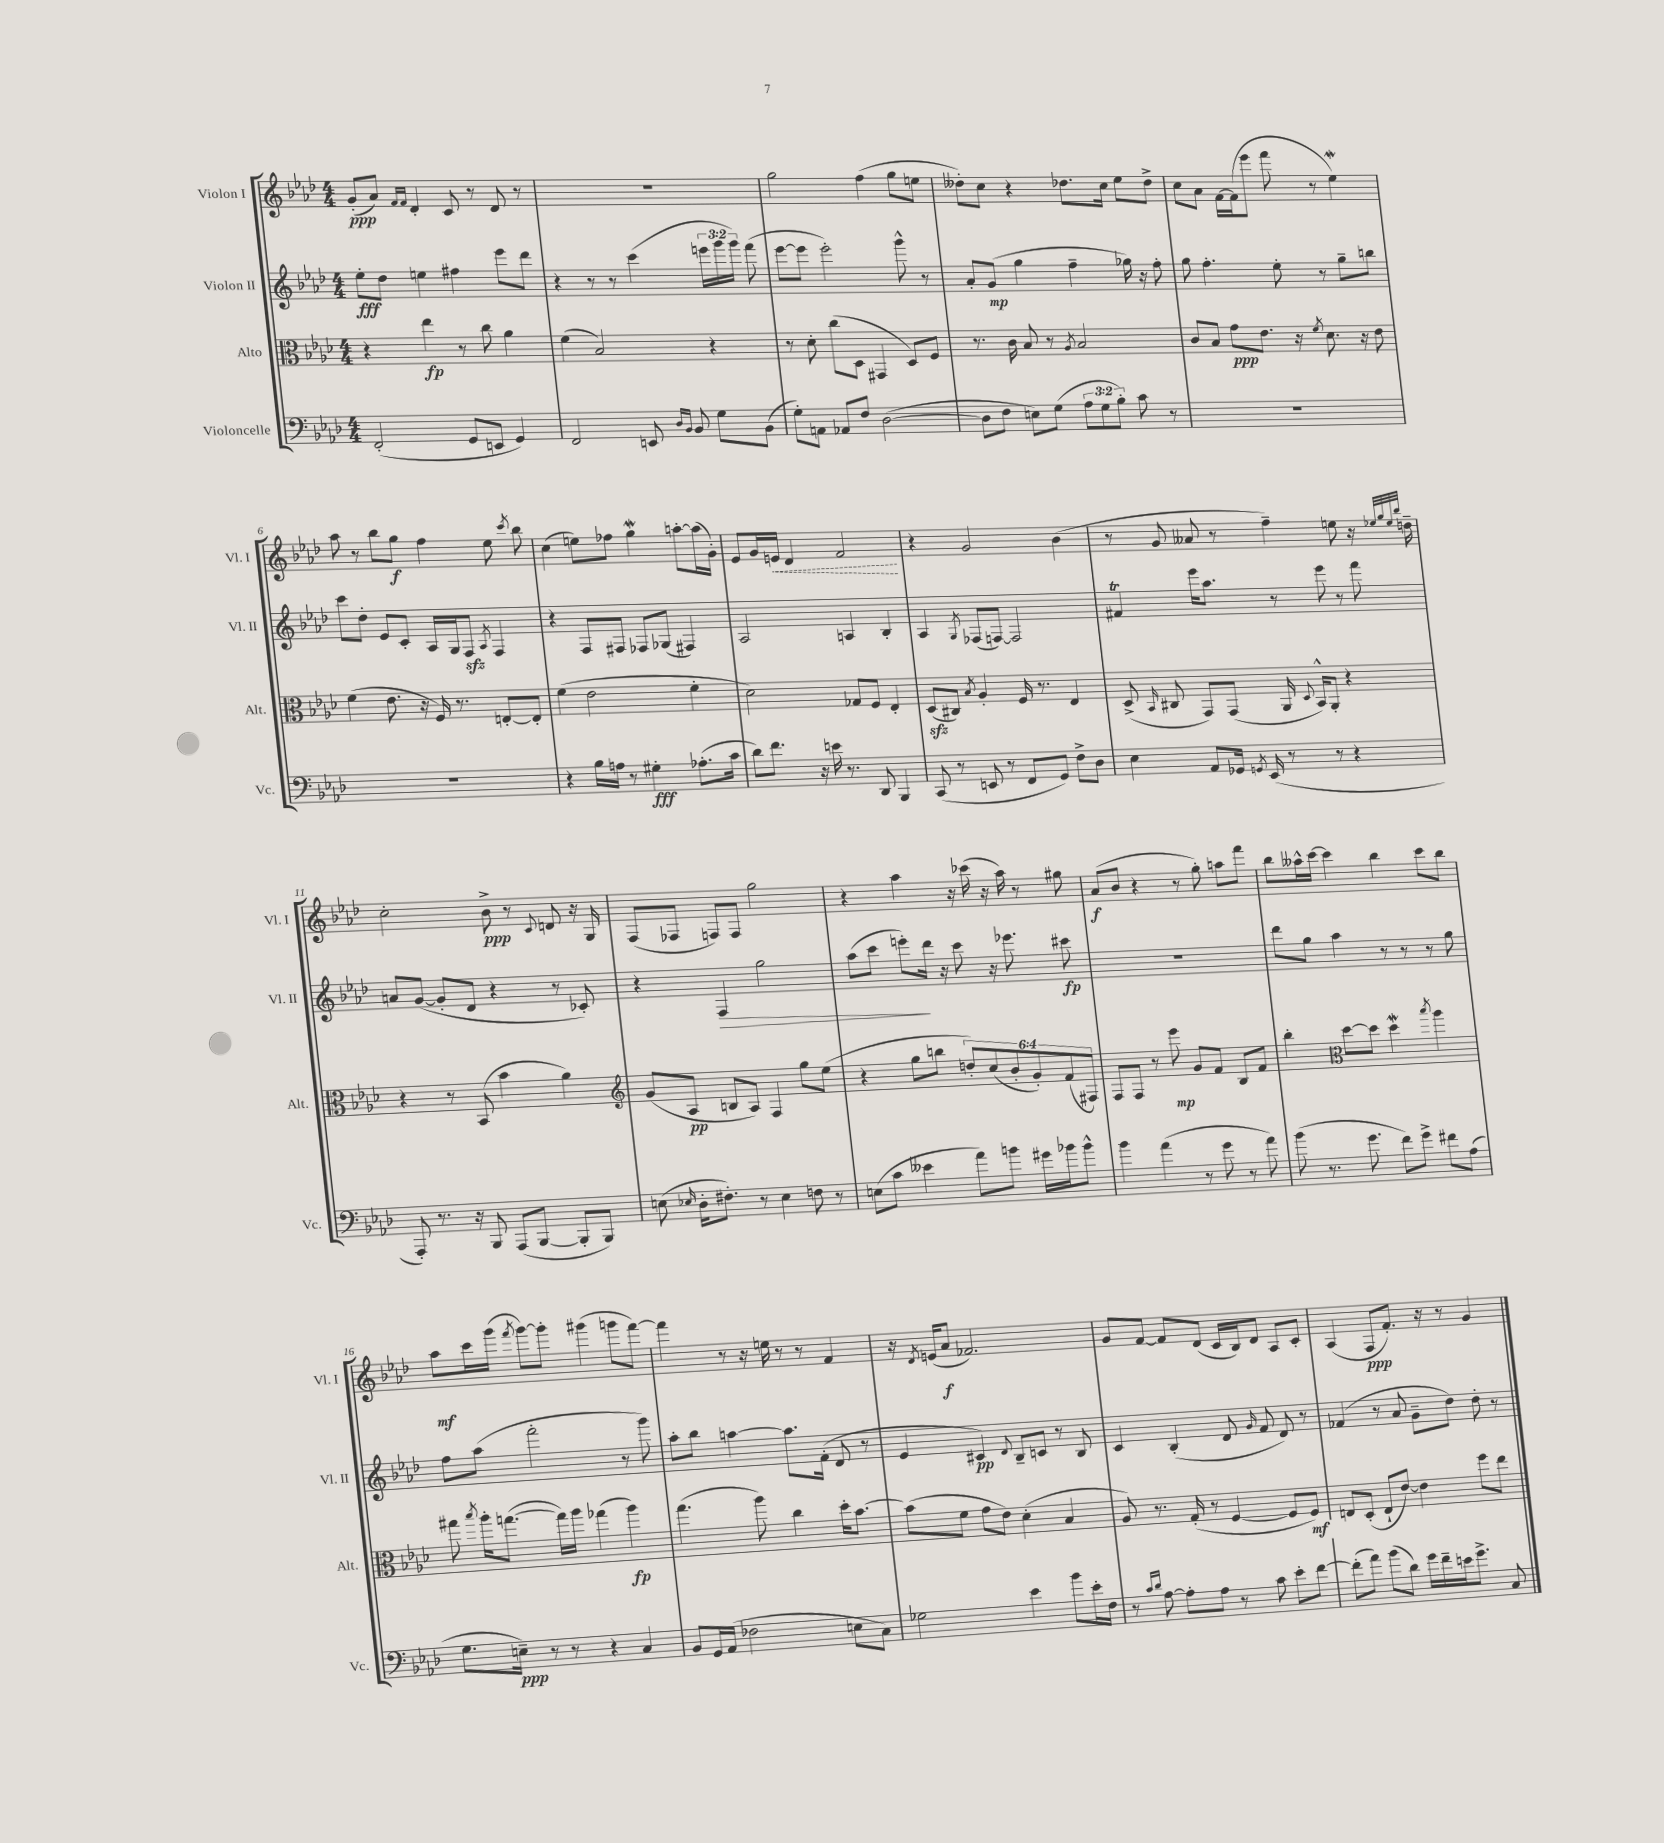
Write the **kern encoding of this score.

**kern	**kern	**kern	**kern
*staff4	*staff3	*staff2	*staff1
*clefF4	*clefC3	*clefG2	*clefG2
*k[b-e-a-d-]	*k[b-e-a-d-]	*k[b-e-a-d-]	*k[b-e-a-d-]
*M4/4	*M4/4	*M4/4	*M4/4
(2FF'	4r	8ee-'	(8g'
.	.	8dd-	8a-)
.	.	.	16qqf
.	.	.	16qqf
.	4ee-	4ee	4d-'
8GG	8r	4ff#	8c
8EE	8cc	.	8r
4GG)	4a-	8eee-	8d-
.	.	8ddd-	8r
=	=	=	=
2FF	(4f	4r	1r
.	2B-)	8r	.
.	.	8r	.
8EE	.	(4ccc	.
16qqD-	.	.	.
16qqBB-	.	.	.
8BB-	.	.	.
8G	4r	24eee	.
.	.	24ggg	.
.	.	24ggg)	.
(8BB-	.	(8fff	.
=	=	=	=
8G')	8r	[8eee-	2gg
8AA	8d-'	8eee-]	.
8AA-	(8cc	2eee-')	.
8F	8D-	.	.
([2D-	4GG#	.	(4ff
.	8D-)	8ggg^^	8gg
.	8F	8r	8ee
=	=	=	=
8D-]	8.r	8a-'	8dd--')
8F	.	(8g	8cc
.	16c	.	.
8E)	8B-	4gg	4r
(8G	8r	.	.
.	8qA-	.	.
12A-	2B-	4ff~	8.dd-
12G	.	.	.
12B-')	.	.	.
.	.	.	16cc
8c	.	16gg-)	8ee-
.	.	16r	.
8r	.	8ff'	8dd-^
=	=	=	=
1r	8c	8gg	8cc
.	8B-	4.ff'	8a-
.	8g	.	[16f
.	.	.	(16f]
.	8.e-	.	8eee-
.	.	8ee-'	8fff
.	16r	.	.
.	8qf	.	.
.	8.d-	8r	8r
.	.	8gg~	4ee-)
.	16r	.	.
.	8e-	8bb	.
=	=	=	=
1r	(4f	8ccc	8aa-
.	.	8dd-'	8r
.	8.e-	8e-	8bb-
.	.	8c'	8gg
.	16r	.	.
.	16F)	16A-	4ff
.	8.r	16G	.
.	.	8F	.
.	.	8qA-	.
.	[8E'	4F	8ee-
.	.	.	8qccc
.	8E']	.	8bb-
=	=	=	=
4r	(4f	4r	(4cc
16B-	2e-	8F	8ee)
16A	.	.	.
8r	.	8F#	8ff-
4G#'	.	8F-	4gg
.	.	(8G-	.
(8.A-'	4f'	4F#)	[8aa'
.	.	.	(16aa]
16c	.	.	16g')
=	=	=	=
8d-)	2d-)	2A-	8e-
8.f	.	.	16g
.	.	.	16e
.	.	.	4d-
16r	.	.	.
16e	.	.	.
8.r	.	.	.
.	8G-	4A	2f
8DD-	8F	.	.
4BBB-	4E-'	4B-'	.
=	=	=	=
(8CC	(8D-	4A-	4r
8r	8C#)	.	.
.	8qB-	8qG	.
8EE	4A-'	(8F-	2g
8r	.	[8F)	.
8FF	16F	2F]	.
.	8.r	.	.
8GG)	.	.	.
8F^	4E-	.	(4b-
8D-	.	.	.
=	=	=	=
4E-	(8D-^	4f#	8r
.	16qqBB-	.	.
.	8C#	.	8g
8AA-	8GG)	16eee-	8a--
.	.	8.aa-	.
16GG-	(8GG	.	8r
8qGG	.	.	.
(16EE-	.	.	.
8r	16AA-	8r	4ff~)
.	8qqD-	.	.
.	16BB-^^)	.	.
8r	8AA-'	8eee-	.
4r	4r	8r	8ee
.	.	8fff	16r
.	.	.	32qqee-
.	.	.	32qqgg
.	.	.	32qqee-
.	.	.	32qqbb-
.	.	.	16dd~
=	=	=	=
8AAA-')	4r	8a	2cc'
8.r	.	([8g	.
.	8r	8g']	.
16r	.	.	.
8BBB-	(8BB-	8d-	.
(8AAA-	4b-	4r	8b-^
[8BBB-	.	.	8r
.	.	.	8qqc
8BBB-']	4a-)	8r	8d
8BBB-)	.	8c-')	16r
.	.	.	16G
=	=	=	=
*	*clefG2	*	*
(8E	(8g	4r	(8F
16qqE-	.	.	.
16D-'	8A-	.	8F-
8.F#')	.	.	.
.	8B	4F	8F)
8r	8A-)	.	8F
4E-	4F	2gg	2gg
8F	8gg	.	.
8r	(8ee-	.	.
=	=	=	=
(8E	4r	(8aa-	4r
8c	.	8ccc	.
4e--	8gg	8eee')	4aa-
.	8bb	16ddd-	.
.	.	16r	.
8a-)	12dd')	8ccc	16r
.	.	.	(16ccc-
.	(12cc	.	.
8b	.	16r	16r
.	12b-'	.	.
.	.	8.eee-	16aa-)
16g#	12g')	.	8r
16b-	.	.	.
.	(12f	.	.
8b-^^	.	8ccc#	8gg#
.	12F#)	.	.
=	=	=	=
4b-	8F	1r	(8a-
.	8F	.	8b-
(4a-	8r	.	4r
.	8eee-	.	.
8r	8g	.	8r
8g	8f	.	8gg')
8r	8B-	.	8aa
8a-)	8f	.	8fff
=	=	=	=
(8b-	4bb-'	8ddd-	8bb-
8.r	.	8gg	16aa--^^
.	.	.	[16ccc
*	*clefC3	*	*
.	[8dd-	4aa-	4ccc]
8.g	.	.	.
.	8dd-]	.	.
8f)	4dd-	8r	4bb-
8g^	.	8r	.
.	8qbb-	.	.
8f#	4aa-	8r	8ccc
(8A-	.	8gg	8bb-
=	=	=	=
8.G	8gg#	8ff	8aa-
.	8qbb-	.	.
.	16aa-'	(8aa-	16ccc
16E~)	([8.gg	.	(16ggg
.	.	.	8qfff
8r	.	2fff'	[8ggg)
8r	16gg])	.	8ggg']
.	16aa-	.	.
4r	(4gg-	.	(4ggg#
4C	4aa-)	8r	8ggg
.	.	8ggg)	[8fff)
=	=	=	=
8BB-	(4.gg	8aa-'	4fff]
16GG	.	8bb-	.
(16AA-	.	.	.
2F-	.	[4aa	8r
.	8aa-)	.	16r
.	.	.	16ee
.	4cc	8.aa]	8r
.	.	.	8r
.	.	(16f'	.
8E	16dd-'	8d-	4f
.	[8.b-	.	.
8C)	.	8r	.
=	=	=	=
2G-	(8b-]	4e-	16r
.	.	.	8qd-
.	.	.	(16e
.	8f	.	8a-
.	8g	4c#)	2.f-)
.	8e-)	.	.
.	.	8qqd-	.
4e-	(4d-'	8B-~	.
.	.	8c	.
8b-	4B-	8r	.
16e-'	.	8B-	.
16F	.	.	.
=	=	=	=
8r	8A-)	4c	8g
16qqc	.	.	.
16qqd-	.	.	.
[8A-	8.r	.	[8f
8A-']	.	(4B-'	8f]
.	(16G'	.	.
8A-	8r	.	(8d-
8r	[4F	8d-	16c
.	.	.	16B-)
.	.	16qqg	.
8c	.	8f	8d-
8e-'	8F]	8d-)	8A-
[8f	8F)	8r	8c'
=	=	=	=
(8f']	8E	(4f-	(4A-
8a-)	(8D-'	.	.
(8b-	8E`	8r	8F
8d-)	[8e-)	8a-	8.f')
16g	4e-]	8g~	.
16f~	.	.	16r
16e	.	8dd-)	8r
8.g^	.	.	.
.	8ff	8dd-'	4g
8C	8ee-	8r	.
==	==	==	==
*-	*-	*-	*-
